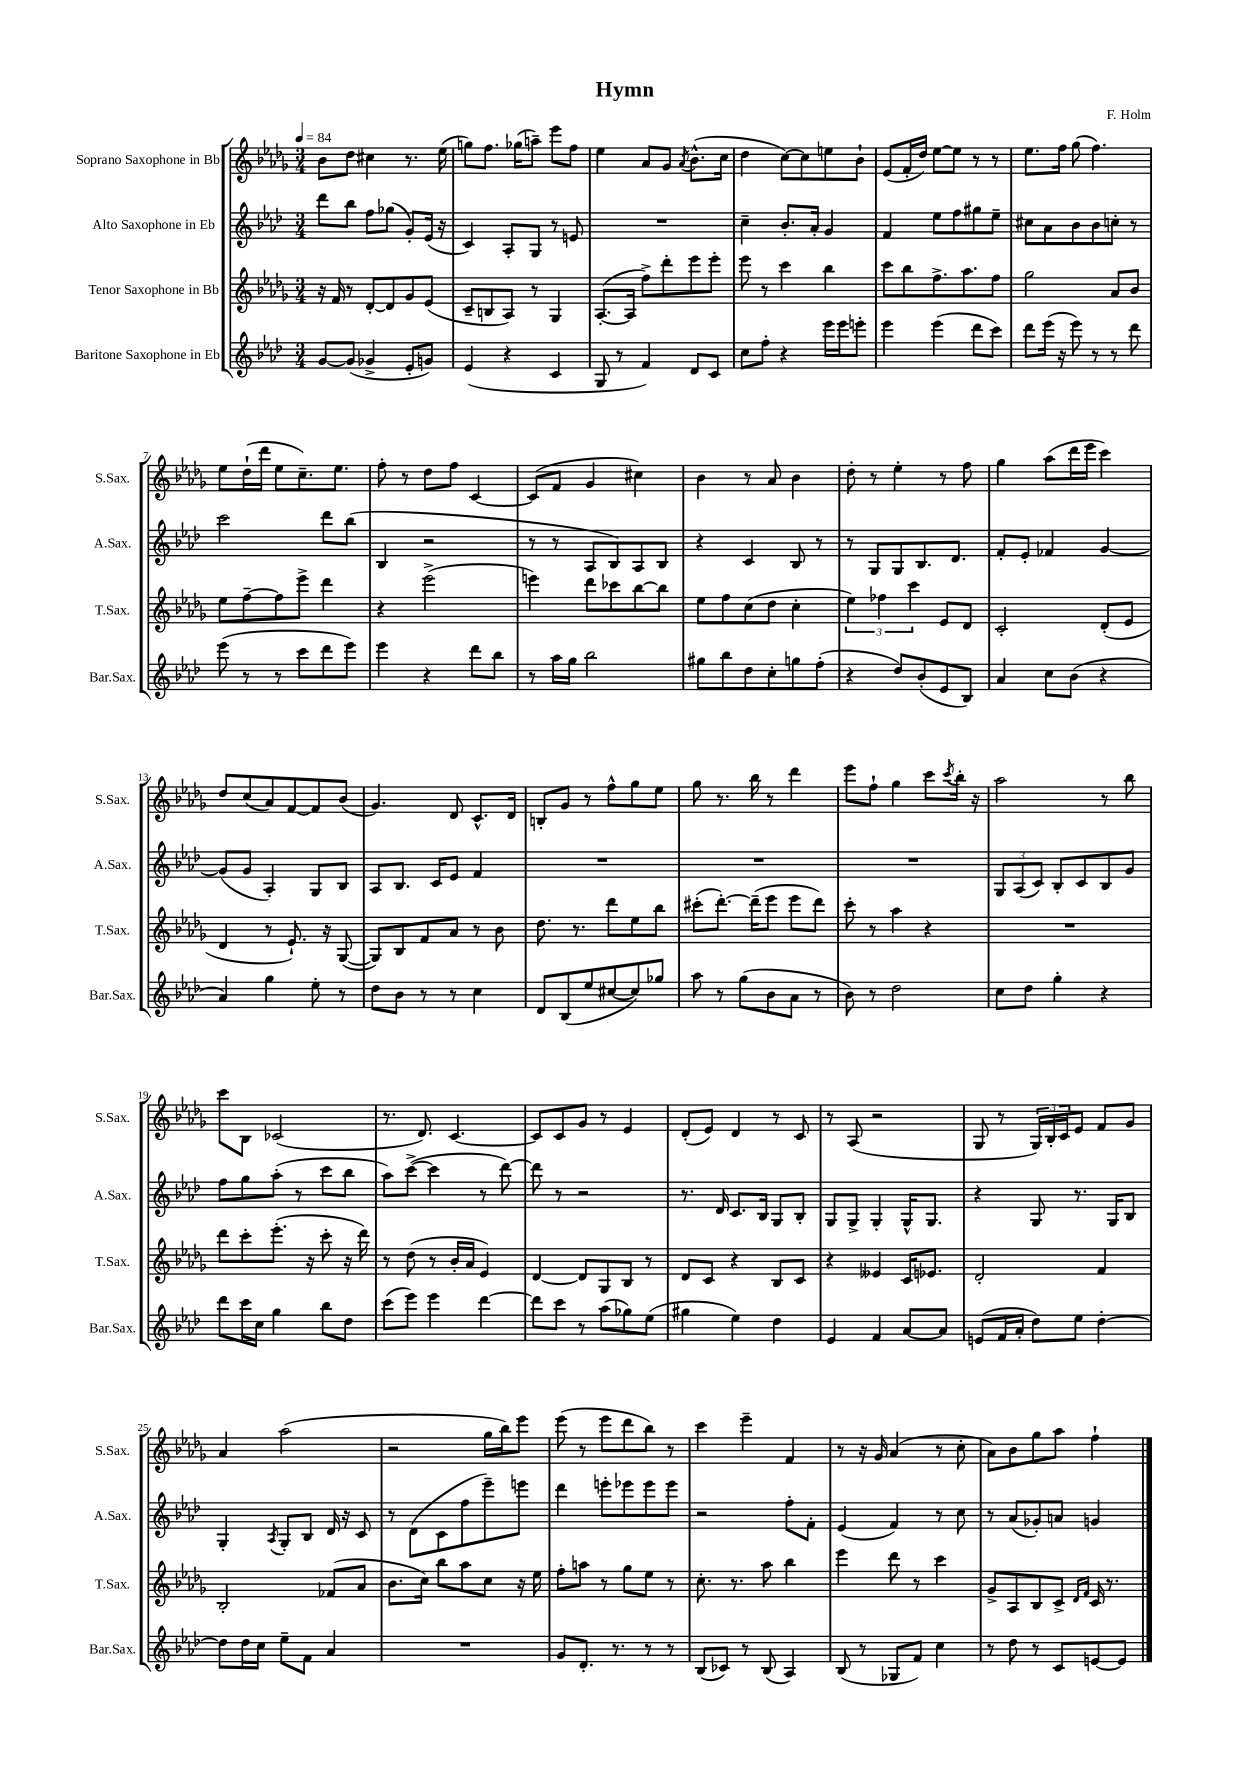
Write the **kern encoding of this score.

**kern	**kern	**kern	**kern
*part4	*part3	*part2	*part1
*staff4	*staff3	*staff2	*staff1
*I"Baritone Saxophone in Eb	*I"Tenor Saxophone in Bb	*I"Alto Saxophone in Eb	*I"Soprano Saxophone in Bb
*I'Bar.Sax.	*I'T.Sax.	*I'A.Sax.	*I'S.Sax.
*clefG2	*clefG2	*clefG2	*clefG2
*k[b-e-a-d-]	*k[b-e-a-d-g-]	*k[b-e-a-d-]	*k[b-e-a-d-g-]
*M3/4	*M3/4	*M3/4	*M3/4
*MM84	*MM84	*MM84	*MM84
=1	=1	=1	=1
[8g/L	16r	8ddd-\L	8b-\L
.	16f/	.	.
(8g/J]	8r	8bb-\J	8dd-\J
4g-X^/	[8d-'/L	8ff\L	4cc#X\
.	8d-/]	(8gg-X\J	.
8e-'/L	8g-/	8g'/L)	8.r
8gn/J)	(8e-/J	(16e-/Jk	.
.	.	16r	(16ee-\
=2	=2	=2	=2
(4e-/	8c~/L	4c/)	8ggn\L)
.	8Bn/	.	8.ff\J
4r	8A-/J)	8A-'/L	.
.	.	.	(16gg-X\KL
.	8r	8G/J	8aan~\J)
4c/	4G-/	8r	8eee-\L
.	.	8en/	8ff\J
=3	=3	=3	=3
8G/	([8.A-'/L	2.r	4ee-\
8r	.	.	.
.	16A-/Jk]	.	.
4f/)	8ff^\L)	.	8a-/L
.	8ddd-'\	.	8g-/J
.	.	.	8qa-/
8d-/L	8eee-\	.	(8.b-^^\L
8c/J	8eee-'\J	.	.
.	.	.	16cc\Jk
=4	=4	=4	=4
8cc\L	8eee-\	4cc~\	4dd-\
8ff'\J	8r	.	.
4r	4ccc\	8.b-'/L	[8cc\L)
.	.	.	8cc\]
.	.	16a-'/Jk	.
16eee-\LL	4bb-\	4g/	8een\
16eee-\J	.	.	.
8eeen'\J	.	.	8b-`\J
=5	=5	=5	=5
4eee-\	8ccc\L	4f/	(8e-/L
.	8bb-\	.	16f'/L
.	.	.	16dd-/JJ)
(4eee-\	8.ff^\	8ee-\L	[8ee-\L
.	.	8ff\	8ee-\J]
.	8.aa-\	.	.
8ddd-\L	.	8gg#X\	8r
8ccc\J)	8ff\J	8ee-~\J	8r
=6	=6	=6	=6
8ddd-\L	2gg-\	8cc#X\L	8.ee-\L
(16eee-\Jk	.	8a-\	.
16r	.	.	16ff\Jk
8eee-\)	.	8b-\	(8gg-\
8r	.	8b-\	4.ff\)
8r	8a-/L	8ccn'\J	.
8ddd-\	8b-/J	8r	.
!!LO:LB:g=z
=7	=7	=7	=7
(8eee-\	8ee-\L	2ccc\	8ee-\L
8r	[8ff~\	.	(16dd-`\L
.	.	.	16ddd-\JJ
8r	8ff\]	.	8ee-\L
8ccc\L	8eee-^\J	.	8.cc~\)
8ddd-\	4ddd-\	8ddd-\L	.
.	.	.	8.ee-\J
8eee-\J)	.	(8bb-\J	.
=8	=8	=8	=8
4eee-\	4r	4B-/	8ff'\
.	.	.	8r
4r	(2eee-^\	2r	8dd-\L
.	.	.	8ff\J
8ddd-\L	.	.	[4c/
8bb-\J	.	.	.
=9	=9	=9	=9
8r	4eeen\)	8r	(8c/L]
16aa-\LL	.	8r	8f/J
16gg\JJ	.	.	.
2bb-\	8ddd-\L	8A-/L	4g-/
.	8ccc-X\	8B-/)	.
.	[8bb-\	8A-/	4cc#X\)
.	8bb-\J]	8B-/J	.
=10	=10	=10	=10
8gg#X\L	8ee-\L	4r	4b-\
8bb-\	8ff\	.	.
8dd-\	(8cc\	4c/	8r
8cc'\	8dd-\J	.	8a-/
8ggn\	4cc'\	8B-/	4b-\
(8ff'\J	.	8r	.
=11	=11	=11	=11
4r	6ee-\)	8r	8dd-'\
.	.	8G/L	8r
.	6ff-X\	.	.
8dd-/L)	.	8G/	4ee-'\
.	6ccc\	.	.
(8b-'/	.	8.B-/	.
8e-/	8e-/L	.	8r
.	.	8.d-/J	.
8B-/J)	8d-/J	.	8ff\
=12	=12	=12	=12
4a-/	2c'/	8f'/L	4gg-\
.	.	8e-'/J	.
8cc\L	.	4f-X/	(8aa-\L
(8b-\J	.	.	16ddd-\L
.	.	.	16eee-\JJ
4r	(8d-'/L	[4g/	4ccc\)
.	8e-/J	.	.
!!LO:LB:g=z
=13	=13	=13	=13
4a-/)	4d-/	(8g/L]	8dd-/L
.	.	8g/J	(8cc/
4gg\	8r	4A-'/)	8a-/)
.	8.e-`/)	.	[8f/
8ee-'\	.	8G/L	8f/]
.	16r	.	.
8r	([8G-/	8B-/J	(8b-/J
=14	=14	=14	=14
8dd-\L	8G-/L])	8A-/L	4.g-/)
8b-\J	8B-/	8.B-/J	.
8r	8f/	.	.
.	.	16c/KL	.
8r	8a-/J	8e-/J	8d-/
4cc\	8r	4f/	8.c^^/L
.	8b-\	.	.
.	.	.	16d-/Jk
=15	=15	=15	=15
8d-/L	8.dd-\	2.r	8Bn'/L
(8B-/	.	.	8g-/J
.	8.r	.	.
8ee-/	.	.	8r
[8cc#X/	8ddd-\L	.	8ff^^\L
8cc#/])	8ee-\	.	8gg-\
8gg-X/J	8bb-\J	.	8ee-\J
=16	=16	=16	=16
8aa-\	(8ccc#X'\L	2.r	8gg-\
8r	[8.ddd-'\J)	.	8.r
(8gg\L	.	.	.
.	(16ddd-~\KL]	.	16bb-\
8b-\	8eee-\J	.	8r
8a-\J	8eee-\L	.	4ddd-\
8r	8ddd-\J)	.	.
=17	=17	=17	=17
8b-\)	8ccc'\	2.r	8eee-\L
8r	8r	.	8ff`\J
2dd-\	4aa-\	.	4gg-\
.	4r	.	8ccc\L
.	.	.	8qccc/
.	.	.	16bb-'\Jk
.	.	.	16r
=18	=18	=18	=18
8cc\L	2.r	12G/L	2aa-\
.	.	(12A-/	.
8dd-\J	.	.	.
.	.	12c/J)	.
4gg'\	.	8B-'/L	.
.	.	8c/	.
4r	.	8B-/	8r
.	.	8g/J	8bb-\
!!LO:LB:g=z
=19	=19	=19	=19
8ddd-\L	8ddd-\L	8ff\L	8ccc\L
16ccc\L	8ccc'\	8gg\	8B-\J
16cc\JJ	.	.	.
4gg\	(8.eee-'\J	(8aa-'\J	(2c-X/
.	.	8r	.
.	16r	.	.
8bb-\L	8ccc'\	8ccc\L	.
8dd-\J	16r	8bb-\J	.
.	16ddd-\)	.	.
=20	=20	=20	=20
(8ccc\L	8r	8aa-\L)	8.r
8eee-\J)	(8dd-\	([8ccc^\J	.
.	.	.	8.d-/)
4eee-\	8r	4ccc\]	.
.	16b-'/LL	.	[4.c/
.	16a-/JJ	.	.
[4ddd-\	4e-/)	8r	.
.	.	[8ddd-\)	.
=21	=21	=21	=21
8ddd-\L]	[4d-/	8ddd-\]	8c/L]
8ccc\J	.	8r	8c/
8r	8d-/L]	2r	8g-/J
(8aa-\L	8G-/	.	8r
8gg-X\)	8B-/J	.	4e-/
(8ee-\J	8r	.	.
=22	=22	=22	=22
4gg#X\	8d-/L	8.r	(8d-'/L
.	8c/J	.	8e-/J)
.	.	16d-/	.
4ee-\)	4r	8.c/L	4d-/
.	.	16B-/Jk	.
4dd-\	8B-/L	8G/L	8r
.	8c/J	8B-'/J	8c/
=23	=23	=23	=23
4e-/	4r	8G/L	8r
.	.	8G^/J	(8A-/
4f/	4e--X/	4G'/	2r
[8a-/L	16c/KL	16G^^/KL	.
.	8.e-X/J	8.G/J	.
8a-/J]	.	.	.
=24	=24	=24	=24
(8en/L	2d-'/	4r	8G-/
16f/L	.	.	8r
16a-'/JJ	.	.	.
8dd-\L)	.	8G/	24G-/LL)
.	.	.	24B-'/
.	.	.	24c/J
8ee-\J	.	8.r	8e-/J
[4dd-'\	4f/	.	8f/L
.	.	16G/KL	.
.	.	8B-/J	8g-/J
!!LO:LB:g=z
=25	=25	=25	=25
8dd-\L]	2B-'/	4G'/	4a-/
16dd-\L	.	.	.
16cc\JJ	.	.	.
.	.	8qA-/	.
8ee-~\L	.	8G'/L	(2aa-\
8f\J	.	8B-/J	.
4a-/	(8f-X/L	16d-/	.
.	.	16r	.
.	8a-/J	8c/	.
=26	=26	=26	=26
2.r	8.b-\L	8r	2r
.	.	(8d-\L	.
.	16cc\Jk)	.	.
.	8bb-\L	8c\	.
.	8aa-\	8ff\	.
.	8cc\J	8eee-~\)	16gg-\LL
.	.	.	16bb-\J)
.	16r	8eeen\J	8eee-\J
.	16ee-\	.	.
=27	=27	=27	=27
8g/L	8ff'\L	4ddd-\	(8eee-\
8.d-'/J	8aan\J	.	8r
.	8r	8eeen'\L	8eee-\L
8.r	.	.	.
.	8gg-\L	8eee-X\	8ddd-\
8r	8ee-\J	8eee-\	8bb-\J)
8r	8r	8eee-\J	8r
=28	=28	=28	=28
(8B-/L	8.cc'\	2r	4ccc\
8c-X/J)	.	.	.
.	8.r	.	.
8r	.	.	4eee-~\
(8B-/	8aa-\	.	.
4A-/)	4bb-\	8ff'\L	4f/
.	.	8f'\J	.
=29	=29	=29	=29
(8B-/	4eee-\	(4e-/	8r
8r	.	.	16r
.	.	.	16g-/
8G-X/L	8ddd-\	4f/)	(4a-/
8f/J)	8r	.	.
4cc\	4ccc\	8r	8r
.	.	8cc\	8cc'\
=30	=30	=30	=30
8r	8g-^/L	8r	8a-\L)
8dd-\	8A-/	(8a-/L	8b-\
8r	8B-/	8g-X'/)	8gg-\
8c/L	8c^/J	8an/J	8aa-\J
.	16qqd-/LL	.	.
.	16qqf/JJ	.	.
[8en/	16c/	4gn/	4ff`\
.	8.r	.	.
8e/J]	.	.	.
==	==	==	==
*-	*-	*-	*-
